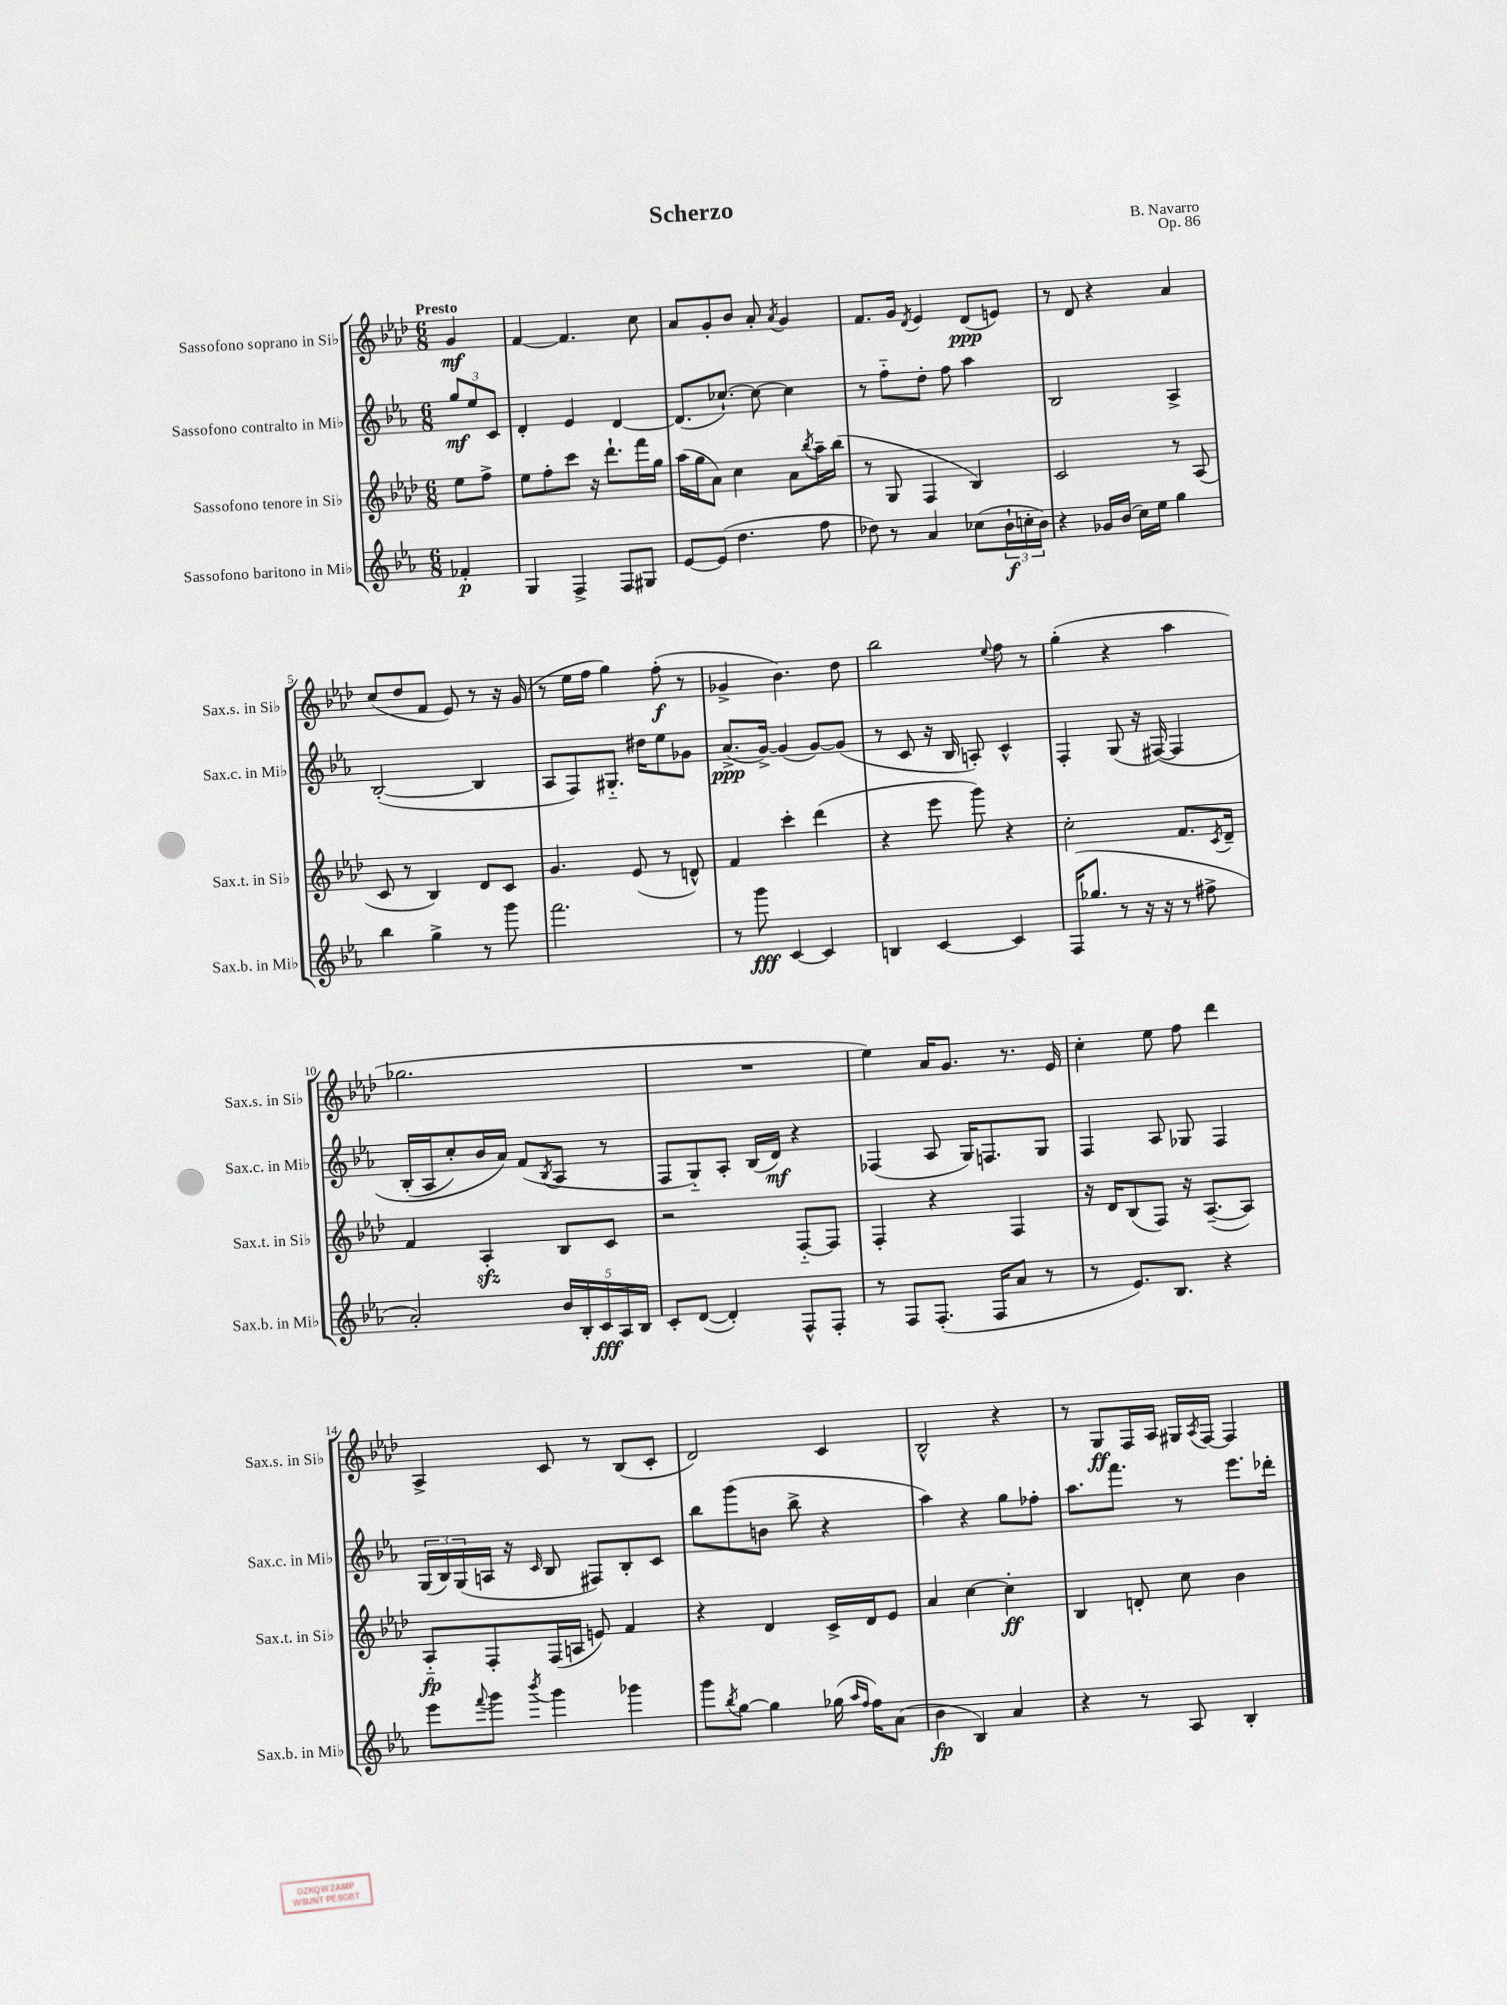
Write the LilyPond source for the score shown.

\header { title = "Scherzo" composer = "B. Navarro" opus = "Op. 86" }
<<
\new StaffGroup <<
\new Staff = "s0" \with { instrumentName = "Sassofono soprano in Sib" shortInstrumentName = "Sax.s. in Sib" } {
    \clef treble \key aes \major \numericTimeSignature \time 6/8 \partial 4 \tempo "Presto"
    g'4\mf |
    f'4~ f'4. c''8 |
    aes'8 g'8-. bes'8 aes'8-. \acciaccatura { aes'8 } g'4 |
    f'8. g'16 \acciaccatura { des'8 } ees'4 des'8\ppp( e'8) |
    r8 des'8 r4 aes'4 |
    c''8( des''8 f'8 ees'8) r8 r16 g'16( |
    r8 ees''16 f''16 g''4) f''8-.\f( r8 |
    ges'4-> bes'4.) des''8 |
    bes''2 \appoggiatura { ees''8 } f''8 r8 |
    g''4-.( r4 aes''4 |
    ges''2. |
    R2. |
    ees''4) aes'16 g'8. r8. ees'16 |
    c''4-. ees''8 f''8 des'''4 |
    aes4-> c'8 r8 bes8( c'8-. |
    des'2) c'4 |
    bes2-^ r4 |
    r8 g8\ff f16 aes16 gis16 \acciaccatura { aes8 } f16~ f4 \bar "|." |
}
\new Staff = "s1" \with { instrumentName = "Sassofono contralto in Mib" shortInstrumentName = "Sax.c. in Mib" } {
    \clef treble \key ees \major \numericTimeSignature \time 6/8 \partial 4
    \tuplet 3/2 { g''8\mf ees''8 c'8 } |
    d'4-. ees'4 d'4~ |
    d'8.( ces''8.~-!) ces''8~ ces''4 |
    r8 f''8-_ d''8-. f''8 aes''4 |
    bes2 aes4-> |
    bes2~-.( bes4 |
    aes8 f8) gis8.-_ dis''16 ees''8 ges'8 |
    aes'8.->\ppp( g'16~->) g'4( g'8~) g'8( |
    r8 c'8 r16 bes16 a8-.) c'4-^ |
    f4-. g8( r16 fis16~)\( fis4 |
    bes16-.( aes16 c''8-.) bes'16 aes'16\) f'8( \acciaccatura { bes8 } aes8 r8 |
    f8 g8-_) aes8-. bes16( d'16\mf) r4 |
    fes4( aes8 g16) f8. g8 |
    f4 aes8 ges8 f4 |
    \tuplet 3/2 { g16( bes16) g16( } a16 r16 \grace { c'16 } bes8 fis8) bes8-. c'8 |
    bes''8 g'''8( b'8 bes''8-> r4 |
    aes''4) r4 g''8 fes''8-. |
    aes''8. f'''8. r8 ees'''8. des'''16-. \bar "|." |
}
\new Staff = "s2" \with { instrumentName = "Sassofono tenore in Sib" shortInstrumentName = "Sax.t. in Sib" } {
    \clef treble \key aes \major \numericTimeSignature \time 6/8 \partial 4
    ees''8 f''8-> |
    ees''8 f''8-. c'''8 r16 des'''8.-! f'''16 g''16 |
    aes''16( g''16 aes'8) c''4 aes'8 \acciaccatura { bes''8 } aes''16-- bes''16( |
    r8 g8 f4 bes4) |
    c'2 r8 aes8( |
    c'8 r8 bes4) des'8 c'8 |
    g'4. ees'8( r8 d'8-^) |
    f'4 c'''4-. des'''4( |
    r4 ees'''8 g'''8) r4 |
    c''2-. f'8. \acciaccatura { c'8 } des'16-- |
    f'4 aes4-.\sfz bes8 c'8 |
    r2 f8~-_ f8 |
    f4-. r4 f4 |
    r16 des'16 bes8( f8) r16 aes8.~--( aes8) |
    aes8-_\fp f8-. f16( a16 e'8) f'4 |
    r4 des'4 c'16-> des'16 ees'8 |
    aes'4 c''4~ c''4-.\ff |
    bes4 d'8-. c''8 bes'4 \bar "|." |
}
\new Staff = "s3" \with { instrumentName = "Sassofono baritono in Mib" shortInstrumentName = "Sax.b. in Mib" } {
    \clef treble \key ees \major \numericTimeSignature \time 6/8 \partial 4
    fes'4-.\p |
    g4 f4-> f8 gis8 |
    ees'8~ ees'8( d''4. f''8 |
    des''8) r8 aes'4 ces''8( \tuplet 3/2 { bes'16-!\f c''16-. bes'16) } |
    r4 ges'16 bes'16( c''16) ees''16 g''4 |
    bes''4 g''4-> r8 g'''8 |
    f'''2. |
    r8 g'''8\fff c'4~ c'4 |
    b4 c'4~ c'4 |
    f16( ges''8. r8 r16 r16 r8 fis''8-> |
    aes'2-.) \tuplet 5/4 { bes'16 bes16-. c'16\fff aes16 bes16 } |
    c'8-. d'8~( d'4-.) f8-^ f8-. |
    r8 f8 f8.-.( f16 aes'8 r8 |
    r8 ees'8.) bes8. r4 |
    ees'''8 \appoggiatura { f'''8 } g'''8 \acciaccatura { bes'''8 } g'''4 ges'''4 |
    g'''8 \acciaccatura { bes''8 } g''8~ g''4 ges''16( \grace { aes''16 f''16 } f''16) aes'8( |
    bes'4\fp bes4) aes'4 |
    r4 r8 aes8 bes4-. \bar "|." |
}
>>
>>
